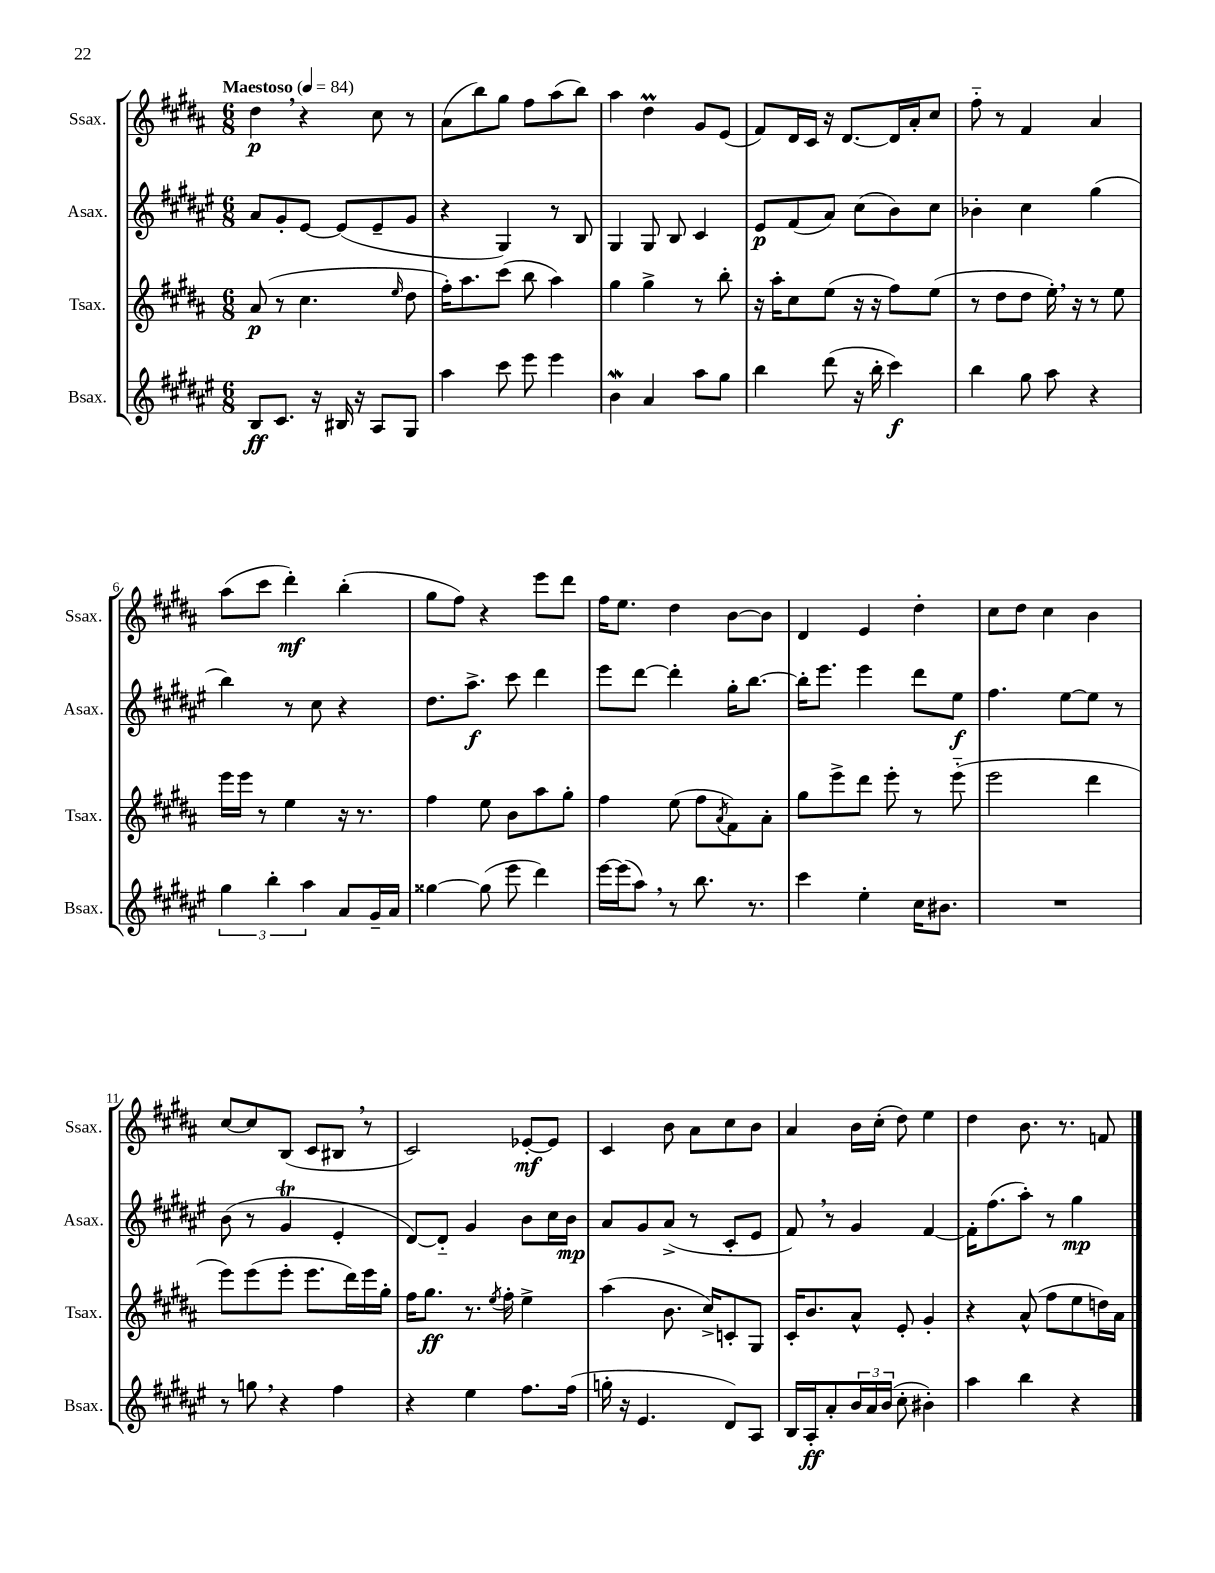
<<
\new StaffGroup <<
\new Staff = "s0" \with { instrumentName = "Ssax." shortInstrumentName = "Ssax." } {
    \clef treble \key b \major \numericTimeSignature \time 6/8 \tempo "Maestoso" 4 = 84
    dis''4\p \breathe r4 cis''8 r8 |
    ais'8( b''8) gis''8 fis''8 ais''8( b''8) |
    ais''4 dis''4\prall gis'8 e'8( |
    fis'8) dis'16 cis'16 r16 dis'8.~ dis'16 ais'16-. cis''8 |
    fis''8-_ r8 fis'4 ais'4 |
    ais''8( cis'''8 dis'''4-.\mf) b''4-.( |
    gis''8 fis''8) r4 e'''8 dis'''8 |
    fis''16 e''8. dis''4 b'8~ b'8 |
    dis'4 e'4 dis''4-. |
    cis''8 dis''8 cis''4 b'4 |
    cis''8~ cis''8 b8( cis'8 bis8 \breathe r8 |
    cis'2) ees'8~-.\mf ees'8 |
    cis'4 b'8 ais'8 cis''8 b'8 |
    ais'4 b'16 cis''16-.( dis''8) e''4 |
    dis''4 b'8. r8. f'8 \bar "|." |
}
\new Staff = "s1" \with { instrumentName = "Asax." shortInstrumentName = "Asax." } {
    \clef treble \key fis \major \numericTimeSignature \time 6/8
    ais'8 gis'8-. eis'8~ eis'8( eis'8-- gis'8 |
    r4 gis4) r8 b8 |
    gis4 gis8 b8 cis'4 |
    eis'8\p fis'8( ais'8) cis''8( b'8) cis''8 |
    bes'4-. cis''4 gis''4( |
    b''4) r8 cis''8 r4 |
    dis''8. ais''8.->\f cis'''8 dis'''4 |
    eis'''8 dis'''8~ dis'''4-. gis''16-. b''8.~ |
    b''16-. eis'''8. eis'''4 dis'''8 eis''8\f |
    fis''4. eis''8~ eis''8 r8 |
    b'8( r8 gis'4\trill eis'4-. |
    dis'8~) dis'8-_ gis'4 b'8 cis''16 b'16\mp |
    ais'8 gis'8 ais'8->( r8 cis'8-. eis'8 |
    fis'8) \breathe r8 gis'4 fis'4~ |
    fis'16-. fis''8.( ais''8-.) r8 gis''4\mp \bar "|." |
}
\new Staff = "s2" \with { instrumentName = "Tsax." shortInstrumentName = "Tsax." } {
    \clef treble \key b \major \numericTimeSignature \time 6/8
    ais'8\p( r8 cis''4. \grace { e''16 } dis''8 |
    fis''16-.) ais''8. cis'''8( b''8 ais''4) |
    gis''4 gis''4-> r8 b''8-. |
    r16 ais''16-. cis''8 e''8( r16 r16 fis''8) e''8( |
    r8 dis''8 dis''8 e''16-.) \breathe r16 r8 e''8 |
    e'''16 e'''16 r8 e''4 r16 r8. |
    fis''4 e''8 b'8 ais''8 gis''8-. |
    fis''4 e''8( fis''8 \acciaccatura { ais'8 } fis'8) ais'8-. |
    gis''8 e'''8-> dis'''8 e'''8-. r8 e'''8-_( |
    e'''2 dis'''4 |
    e'''8) e'''8( e'''8-. e'''8. dis'''16) e'''16 gis''16-. |
    fis''16 gis''8.\ff r8. \acciaccatura { e''8 } fis''16-. e''4-> |
    ais''4( b'8. cis''16->) c'8-. gis8 |
    cis'16-. b'8. ais'8-^ e'8-. gis'4-. |
    r4 ais'8-^( fis''8 e''8 d''16) ais'16 \bar "|." |
}
\new Staff = "s3" \with { instrumentName = "Bsax." shortInstrumentName = "Bsax." } {
    \clef treble \key fis \major \numericTimeSignature \time 6/8
    b8\ff cis'8. r16 bis16 r16 ais8 gis8 |
    ais''4 cis'''8 eis'''8 eis'''4 |
    b'4\mordent ais'4 ais''8 gis''8 |
    b''4 dis'''8( r16 b''16-. cis'''4\f) |
    b''4 gis''8 ais''8 r4 |
    \tuplet 3/2 { gis''4 b''4-. ais''4 } ais'8 gis'16-- ais'16 |
    gisis''4~ gisis''8( eis'''8 dis'''4) |
    eis'''16~ eis'''16( ais''8) \breathe r8 b''8. r8. |
    cis'''4 eis''4-. cis''16 bis'8. |
    R2. |
    r8 g''8 \breathe r4 fis''4 |
    r4 eis''4 fis''8. fis''16( |
    g''16-. r16 eis'4. dis'8) ais8 |
    b16 ais16-.\ff ais'8-. \tuplet 3/2 { b'16 ais'16 b'16( } cis''8-. bis'4-.) |
    ais''4 b''4 r4 \bar "|." |
}
>>
>>
